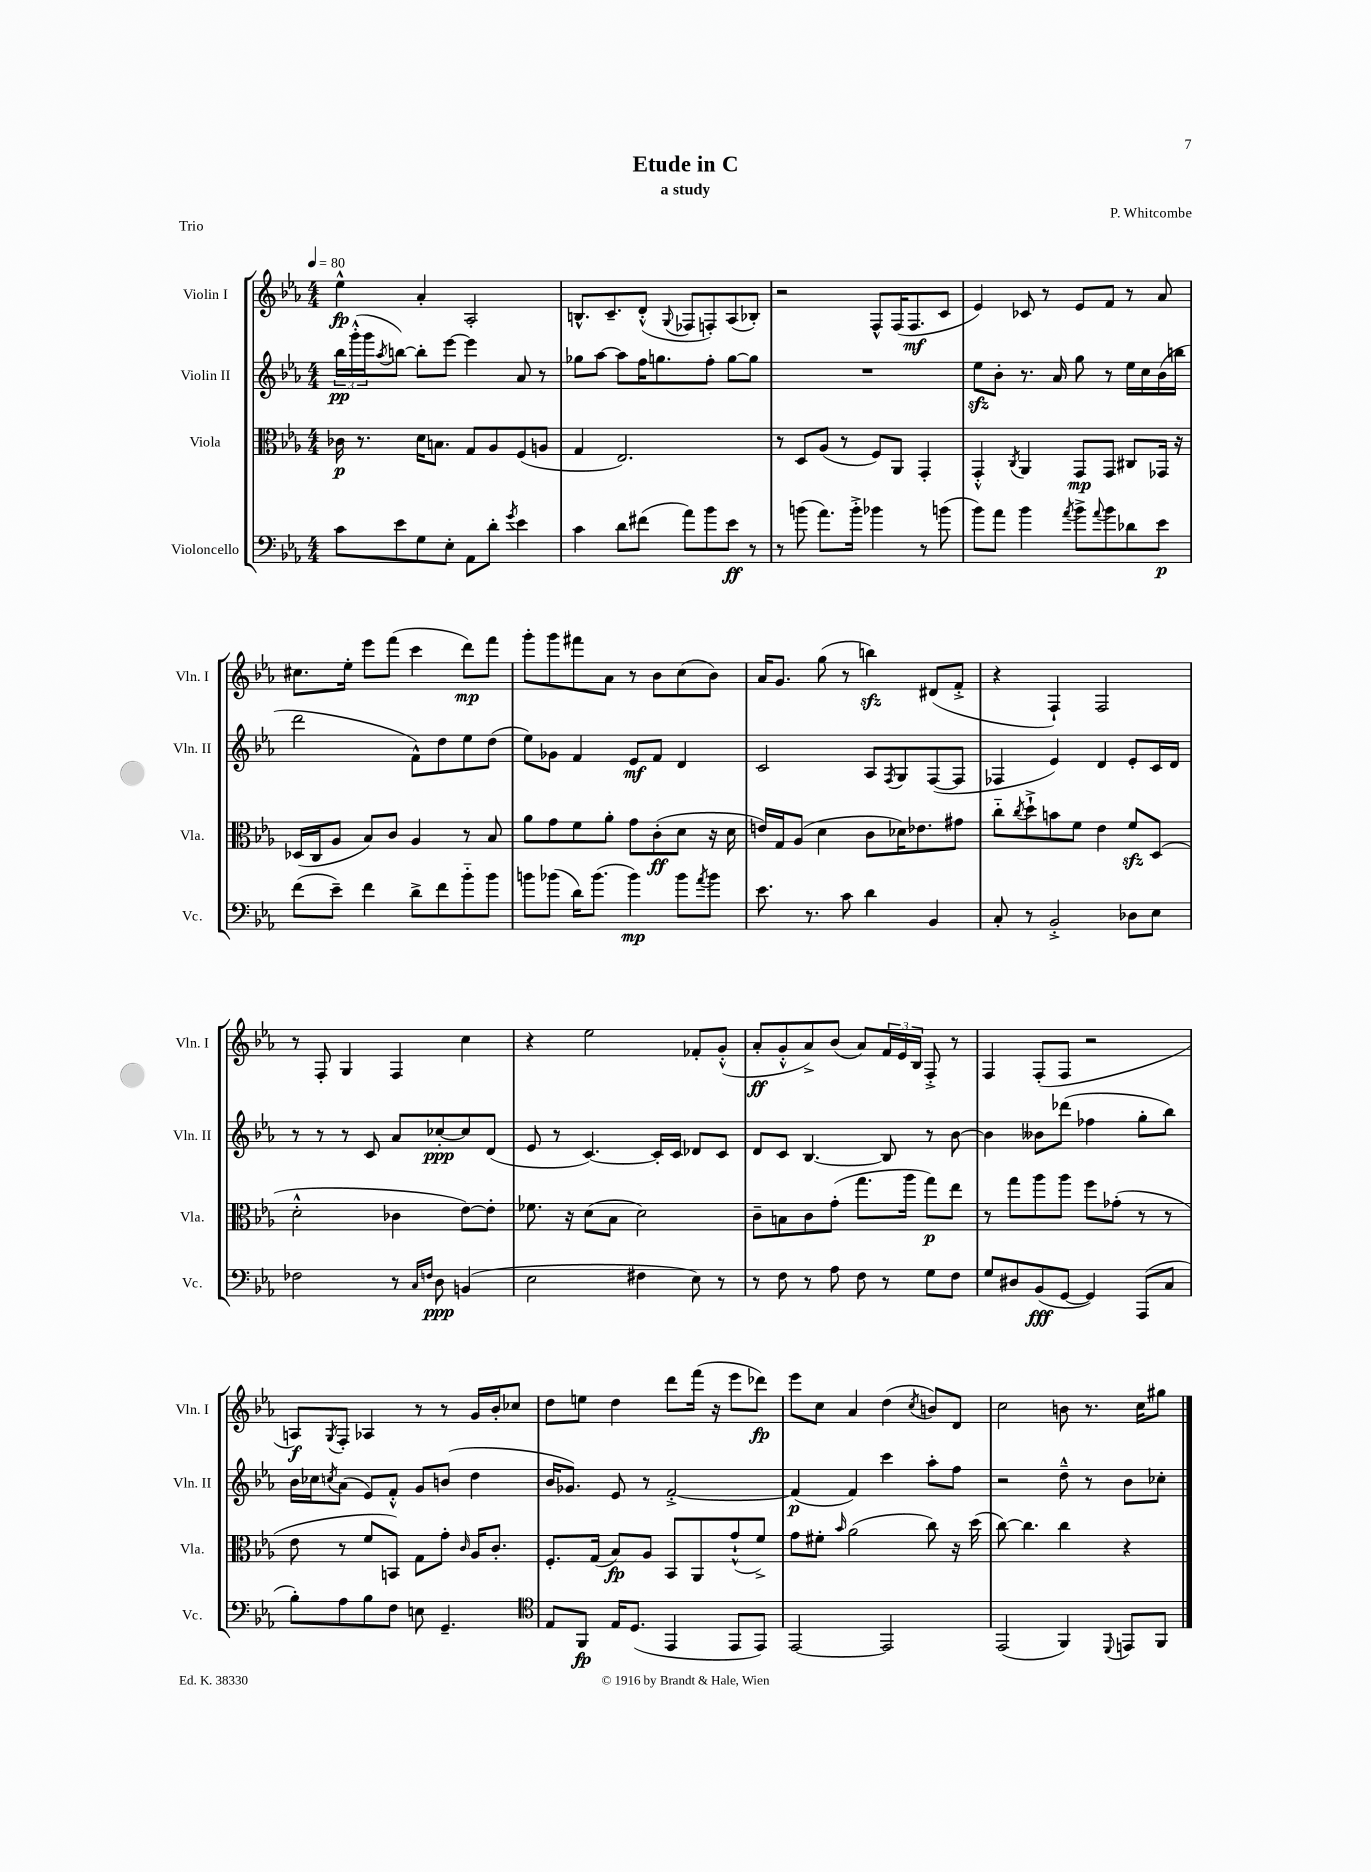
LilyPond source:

\header { title = "Etude in C" composer = "P. Whitcombe" subtitle = "a study" piece = "Trio" }
<<
\new StaffGroup <<
\new Staff = "s0" \with { instrumentName = "Violin I" shortInstrumentName = "Vln. I" } {
    \clef treble \key ees \major \numericTimeSignature \time 4/4 \tempo 4 = 80
    ees''4-^\fp aes'4-. aes2-. |
    b8.-^ c'8.-- d'8-.-^( \appoggiatura { g8 } fes8 f8-.) aes8( bes8-.) |
    r2 f8-^ f16( f8.\mf c'8 |
    ees'4) ces'8 r8 ees'8 f'8 r8 aes'8 |
    cis''8. ees''16-. ees'''8 f'''8( c'''4 d'''8\mp) f'''8 |
    g'''8-. g'''8 fis'''8 aes'8 r8 bes'8 c''8( bes'8) |
    aes'16 g'8. g''8( r8 b''4\sfz) dis'8( f'8-.-> |
    r4 f4-!) f2 |
    r8 f8-. g4 f4 c''4 |
    r4 ees''2 fes'8-. g'8-.-^( |
    aes'8-.\ff g'8-.-^ aes'8->) bes'8( aes'8) \tuplet 3/2 { f'16 ees'16 bes16 } f8-.-> r8 |
    f4 f8-.( f8 r2 |
    a8\f) \acciaccatura { g8 } f8-. aes4 r8 r8 g'16 bes'16-. ces''8 |
    d''8 e''8 d''4 d'''8 f'''16( r16 ees'''8 des'''8\fp) |
    ees'''8 c''8 aes'4 d''4( \acciaccatura { c''8 } b'8) d'8 |
    c''2 b'8 r8. c''16 gis''8 \bar "|." |
}
\new Staff = "s1" \with { instrumentName = "Violin II" shortInstrumentName = "Vln. II" } {
    \clef treble \key ees \major \numericTimeSignature \time 4/4
    \tuplet 3/2 { bes''16\pp g'''16-.-^( g'''16 } \acciaccatura { aes''8 } b''8~) b''8-. ees'''8~ ees'''4 aes'8 r8 |
    ges''8 aes''8~ aes''8 f''16 g''8. f''8-. g''8~ g''8 |
    R1 |
    ees''8\sfz bes'8-. r8. aes'16 g''8 r8 ees''16 c''16 bes'16( b''16 |
    d'''2 f'8-^) d''8 ees''8 d''8( |
    ees''8) ges'8 f'4 ees'8\mf f'8 d'4 |
    c'2 aes8 \acciaccatura { f8 } g8 f8~( f8 |
    fes4 ees'4) d'4 ees'8-. c'16 d'16 |
    r8 r8 r8 c'8 aes'8 ces''8~-.\ppp ces''8 d'8( |
    ees'8 r8 c'4.~) c'16-. c'16 des'8 c'8 |
    d'8 c'8 bes4.~ bes8 r8 bes'8~ |
    bes'4 beses'8 des'''8( fes''4 g''8-. bes''8) |
    bes'16 ces''16 \acciaccatura { c''8 } aes'8( ees'8) f'8-.-^ g'8 b'8( d''4 |
    bes'16 ges'8.) ees'8 r8 f'2~-.-> |
    f'4\p( f'4) c'''4 aes''8-. f''8 |
    r2 d''8---^ r8 bes'8 ces''8-. \bar "|." |
}
\new Staff = "s2" \with { instrumentName = "Viola" shortInstrumentName = "Vla." } {
    \clef alto \key ees \major \numericTimeSignature \time 4/4
    ces'16\p r8. d'16 b8. g8 aes8 f8( a8 |
    g4 ees2.) |
    r8 d8 aes8( r8 f8) aes,8 g,4-. |
    g,4-.-^ \acciaccatura { c8 } aes,4 g,8\mp g,8 cis8 ges,16 r16 |
    des16( c16 aes8 bes8) c'8 aes4 r8 bes8 |
    aes'8 g'8 f'8 aes'8-. g'8 c'8-.\ff( d'8 r16 d'16 |
    e'16) g16 aes8( d'4 c'8 des'16) ees'8. gis'8 |
    c''8-_ \acciaccatura { c''8 } d''8-!-> b'8 f'8 ees'4 f'8\sfz d8( |
    d'2-.-^ ces'4 ees'8~) ees'8-. |
    fes'8. r16 d'8( bes8 d'2) |
    c'8-- b8 c'8 g'8-.( g''8. aes''16 g''8\p) ees''8 |
    r8 g''8 aes''8 aes''8 f''8 ges'8-.( r8 r8 |
    ees'8 r8 f'8 b,8) g8 g'8-. \grace { c'16 } aes16 c'8.-. |
    f8.-. g16( bes8\fp) aes8 bes,8 aes,8 g'8-!-^( f'8->) |
    g'8 fis'8-. \grace { bes'16 } aes'2( c''8) r16 d''16( |
    c''8~) c''4. c''4 r4 \bar "|." |
}
\new Staff = "s3" \with { instrumentName = "Violoncello" shortInstrumentName = "Vc." } {
    \clef bass \key ees \major \numericTimeSignature \time 4/4
    c'8 ees'8 g8 ees8-. aes,8 d'8-. \acciaccatura { g'8 } ees'4 |
    c'4 d'8 fis'8( aes'8) bes'8 ees'8\ff r8 |
    r8 b'8( aes'8.) b'16-.-> bes'4 r8 b'8( |
    bes'8) aes'8 bes'4 \acciaccatura { aes'8 } bes'8-> \appoggiatura { aes'8 } bes'8 des'8 ees'8\p |
    f'8( ees'8--) f'4 d'8-> f'8 bes'8-_ bes'8 |
    b'8 bes'8( d'16) bes'8.( bes'4\mp) bes'8 \acciaccatura { aes'8 } bes'8 |
    ees'8. r8. c'8 d'4 bes,4 |
    c8-. r8 bes,2-.-> des8 ees8 |
    fes2 r8 \grace { c16 f16 } d8\ppp b,4( |
    ees2 fis4 ees8) r8 |
    r8 f8 r8 aes8 f8 r8 g8 f8 |
    g8 dis8 bes,8\fff( g,8~ g,4) aes,,8( c8 |
    bes8-.) aes8 bes8 f8 e8 g,4.-- |
    \clef tenor ees8 f,8\fp ees16 d8.( ees,4 ees,8 ees,8) |
    ees,2~ ees,2 |
    ees,2( f,4) \appoggiatura { d,8 } e,8 f,8 \bar "|." |
}
>>
>>
\layout { \context { \Score \remove "Bar_number_engraver" } }
